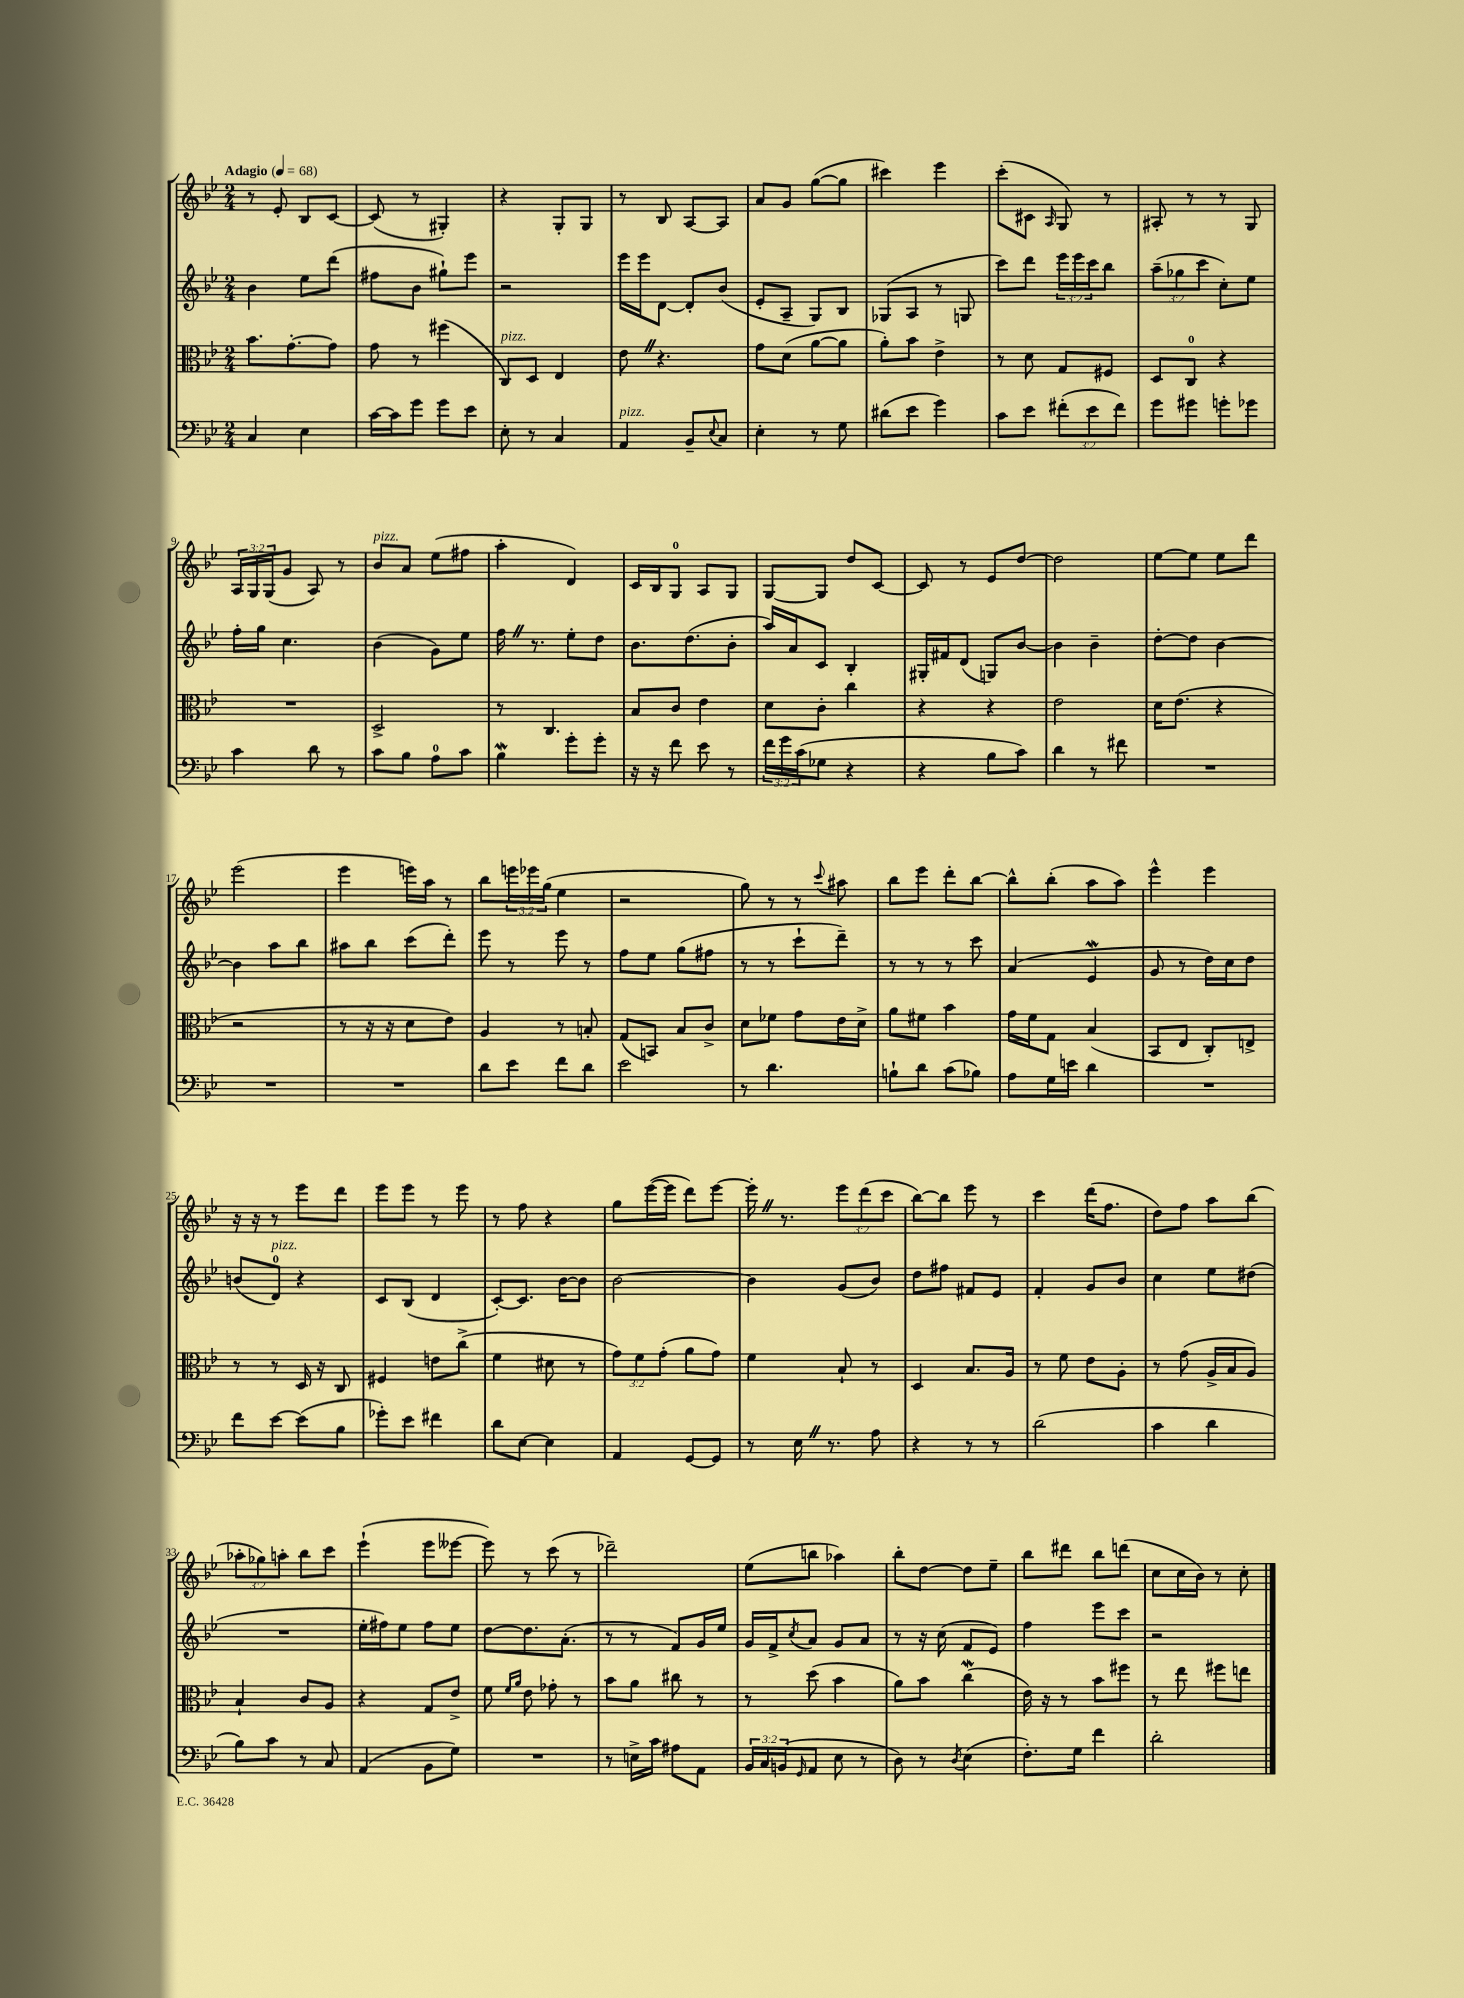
<<
\new StaffGroup <<
\new Staff = "s0" {
    \clef treble \key bes \major \numericTimeSignature \time 2/4 \override Staff.TupletNumber.text = #tuplet-number::calc-fraction-text \tempo "Adagio" 4 = 68
    r8 ees'8-. bes8 c'8~ |
    c'8( r8 gis4-.) |
    r4 g8-. g8 |
    r8 bes8 a8~ a8 |
    a'8 g'8 g''8~( g''8 |
    cis'''4) ees'''4 |
    c'''8-.( cis'8 \grace { a16 } g8) r8 |
    ais8-. r8 r8 g8 |
    \tuplet 3/2 { a16 g16 g16( } g'8 a8) r8 |
    bes'8^\markup { \italic "pizz." } a'8 ees''8( fis''8 |
    a''4-. d'4) |
    c'16 bes16 g8-0 a8 g8 |
    g8~ g8 d''8 c'8~ |
    c'8 r8 ees'8 d''8~ |
    d''2 |
    ees''8~ ees''8 ees''8 d'''8 |
    ees'''2( |
    ees'''4 e'''16) a''16 r8 |
    bes''8 \tuplet 3/2 { e'''16 ees'''16 g''16( } ees''4 |
    r2 |
    g''8) r8 r8 \appoggiatura { c'''8 } ais''8 |
    bes''8 ees'''8 d'''8-. bes''8~ |
    bes''8-^ bes''8-.( a''8 a''8) |
    ees'''4-^ ees'''4 |
    r16 r16 r8 ees'''8 d'''8 |
    ees'''8 ees'''8 r8 ees'''8 |
    r8 f''8 r4 |
    g''8 ees'''16~( ees'''16 d'''8) ees'''8~ |
    ees'''16-. \once \override BreathingSign.text = \markup { \musicglyph "scripts.caesura.straight" } \breathe r8. \tuplet 3/2 { ees'''8 d'''8( c'''8 } |
    bes''8~) bes''8 ees'''8 r8 |
    c'''4 d'''16( f''8. |
    d''8) f''8 a''8 bes''8( |
    \tuplet 3/2 { aes''8-. ges''8) a''8-. } bes''8 c'''8 |
    ees'''4-!( ees'''8 eeses'''8~ |
    eeses'''8) r8 c'''8( r8 |
    des'''2--) |
    ees''8( b''8 aes''4) |
    bes''8-. d''8~ d''8 ees''8-- |
    bes''8 dis'''8 bes''8 d'''8( |
    c''8 c''16 bes'16) r8 c''8-. \bar "|." |
}
\new Staff = "s1" {
    \clef treble \key bes \major \numericTimeSignature \time 2/4 \override Staff.TupletNumber.text = #tuplet-number::calc-fraction-text
    bes'4 ees''8 d'''8( |
    fis''8 bes'8 gis''8-!) ees'''8 |
    r2 |
    ees'''16 ees'''16 d'8~ d'8-. bes'8( |
    ees'8-. a8-- g8) bes8 |
    ges8( a8 r8 g8 |
    c'''8) d'''8 \tuplet 3/2 { ees'''16 ees'''16 c'''16 } bes''8 |
    \tuplet 3/2 { a''8--( ges''8 c'''8 } c''8-.) ees''8 |
    f''16-. g''16 c''4. |
    bes'4( g'8) ees''8 |
    f''16 \once \override BreathingSign.text = \markup { \musicglyph "scripts.caesura.straight" } \breathe r8. ees''8-. d''8 |
    bes'8. d''8.( bes'8-. |
    a''16) a'16 c'8 bes4-. |
    gis16-. fis'16 d'8( g8) bes'8~ |
    bes'4 bes'4-- |
    d''8~-. d''8 bes'4~ |
    bes'4 a''8 bes''8 |
    ais''8 bes''8 c'''8( d'''8-.) |
    ees'''8 r8 ees'''8 r8 |
    f''8 ees''8 g''8( fis''8 |
    r8 r8 c'''8-! d'''8--) |
    r8 r8 r8 c'''8 |
    a'4( ees'4\mordent |
    g'8 r8 d''16) c''16 d''8 |
    b'8( d'8-0^\markup { \italic "pizz." }) r4 |
    c'8 bes8( d'4 |
    c'8~-.) c'8. bes'16~ bes'8 |
    bes'2~ |
    bes'4 g'8( bes'8) |
    d''8 fis''8 fis'8 ees'8 |
    f'4-. g'8 bes'8 |
    c''4 ees''8 dis''8( |
    R2 |
    ees''16-. fis''16) ees''8 fis''8 ees''8 |
    d''8~ d''8. a'8.-.( |
    r8 r8 f'8) g'16 ees''16 |
    g'16 f'16-> \acciaccatura { c''8 } a'8 g'8 a'8 |
    r8 r16 c''16( f'8 ees'8) |
    f''4 ees'''8 c'''8 |
    r2 \bar "|." |
}
\new Staff = "s2" {
    \clef alto \key bes \major \numericTimeSignature \time 2/4 \override Staff.TupletNumber.text = #tuplet-number::calc-fraction-text
    bes'8. g'8.~-. g'8 |
    g'8 r8 fis''4( |
    c8^\markup { \italic "pizz." }) d8 ees4 |
    ees'8 \once \override BreathingSign.text = \markup { \musicglyph "scripts.caesura.straight" } \breathe r4. |
    g'8 d'8( a'8~ a'8 |
    a'8-.) bes'8 ees'4-> |
    r8 d'8 g8 fis8 |
    d8 c8-0 r4 |
    R2 |
    d2-> |
    r8 c4. |
    bes8 c'8 ees'4 |
    d'8 c'8-. c''4 |
    r4 r4 |
    ees'2 |
    d'16 ees'8.( r4 |
    r2 |
    r8 r16 r16 d'8 ees'8) |
    a4 r8 b8-. |
    g8( b,8) bes8 c'8-> |
    d'8 fes'8 g'8 ees'16 d'16-> |
    a'8 fis'8 bes'4 |
    g'16 f'16 g8 bes4( |
    bes,8 ees8 c8-.) e8-> |
    r8 r8 d16 r16 c8 |
    fis4 e'8 c''8->( |
    f'4 dis'8 r8 |
    \tuplet 3/2 { g'8) f'8 g'8-.( } a'8 g'8) |
    f'4 bes8-! r8 |
    d4 bes8. a16 |
    r8 f'8 ees'8 a8-. |
    r8 g'8( a16-> bes16 a8) |
    bes4-! c'8 a8 |
    r4 g8 ees'8-> |
    f'8 \grace { f'16 a'16 } ees'8 ges'8-. r8 |
    bes'8 a'8 cis''8 r8 |
    r8 d''8( bes'4 |
    a'8) bes'8 c''4\mordent( |
    ees'16) r16 r8 bes'8 fis''8 |
    r8 ees''8 fis''8 e''8 \bar "|." |
}
\new Staff = "s3" {
    \clef bass \key bes \major \numericTimeSignature \time 2/4 \override Staff.TupletNumber.text = #tuplet-number::calc-fraction-text
    c4 ees4 |
    c'16~ c'16 g'8 g'8 ees'8 |
    ees8-. r8 c4 |
    a,4^\markup { \italic "pizz." } bes,8-- \appoggiatura { ees8 } c8 |
    ees4-. r8 g8 |
    dis'8( ees'8 g'4) |
    c'8 ees'8 \tuplet 3/2 { fis'8-.( ees'8 fis'8) } |
    g'8 gis'8 g'8-. ges'8 |
    c'4 d'8 r8 |
    c'8 bes8 a8-0 c'8 |
    bes4\mordent g'8-. g'8-. |
    r16 r16 f'8 ees'8 r8 |
    \tuplet 3/2 { f'16 g'16 c'16( } ges8 r4 |
    r4 bes8 c'8) |
    d'4 r8 fis'8 |
    R2 |
    R2 |
    R2 |
    d'8 ees'8 f'8 d'8 |
    ees'2 |
    r8 d'4. |
    b8-! d'8 c'8( bes8) |
    a8 g16 e'16 d'4 |
    R2 |
    f'8 ees'8~ ees'8( bes8 |
    ges'8-.) ees'8 fis'4 |
    d'8 ees8~ ees4 |
    a,4 g,8~ g,8 |
    r8 ees16 \once \override BreathingSign.text = \markup { \musicglyph "scripts.caesura.straight" } \breathe r8. a8 |
    r4 r8 r8 |
    d'2( |
    c'4 d'4 |
    bes8) c'8 r8 c8 |
    a,4( bes,8 g8) |
    R2 |
    r8 e16-> c'16 ais8 a,8 |
    \tuplet 3/2 { bes,16 c16 b,16( } \grace { g,16 } a,8 ees8 r8 |
    d8) r8 \acciaccatura { d8 } ees4( |
    f8.-.) g16 f'4 |
    d'2-. \bar "|." |
}
>>
>>
